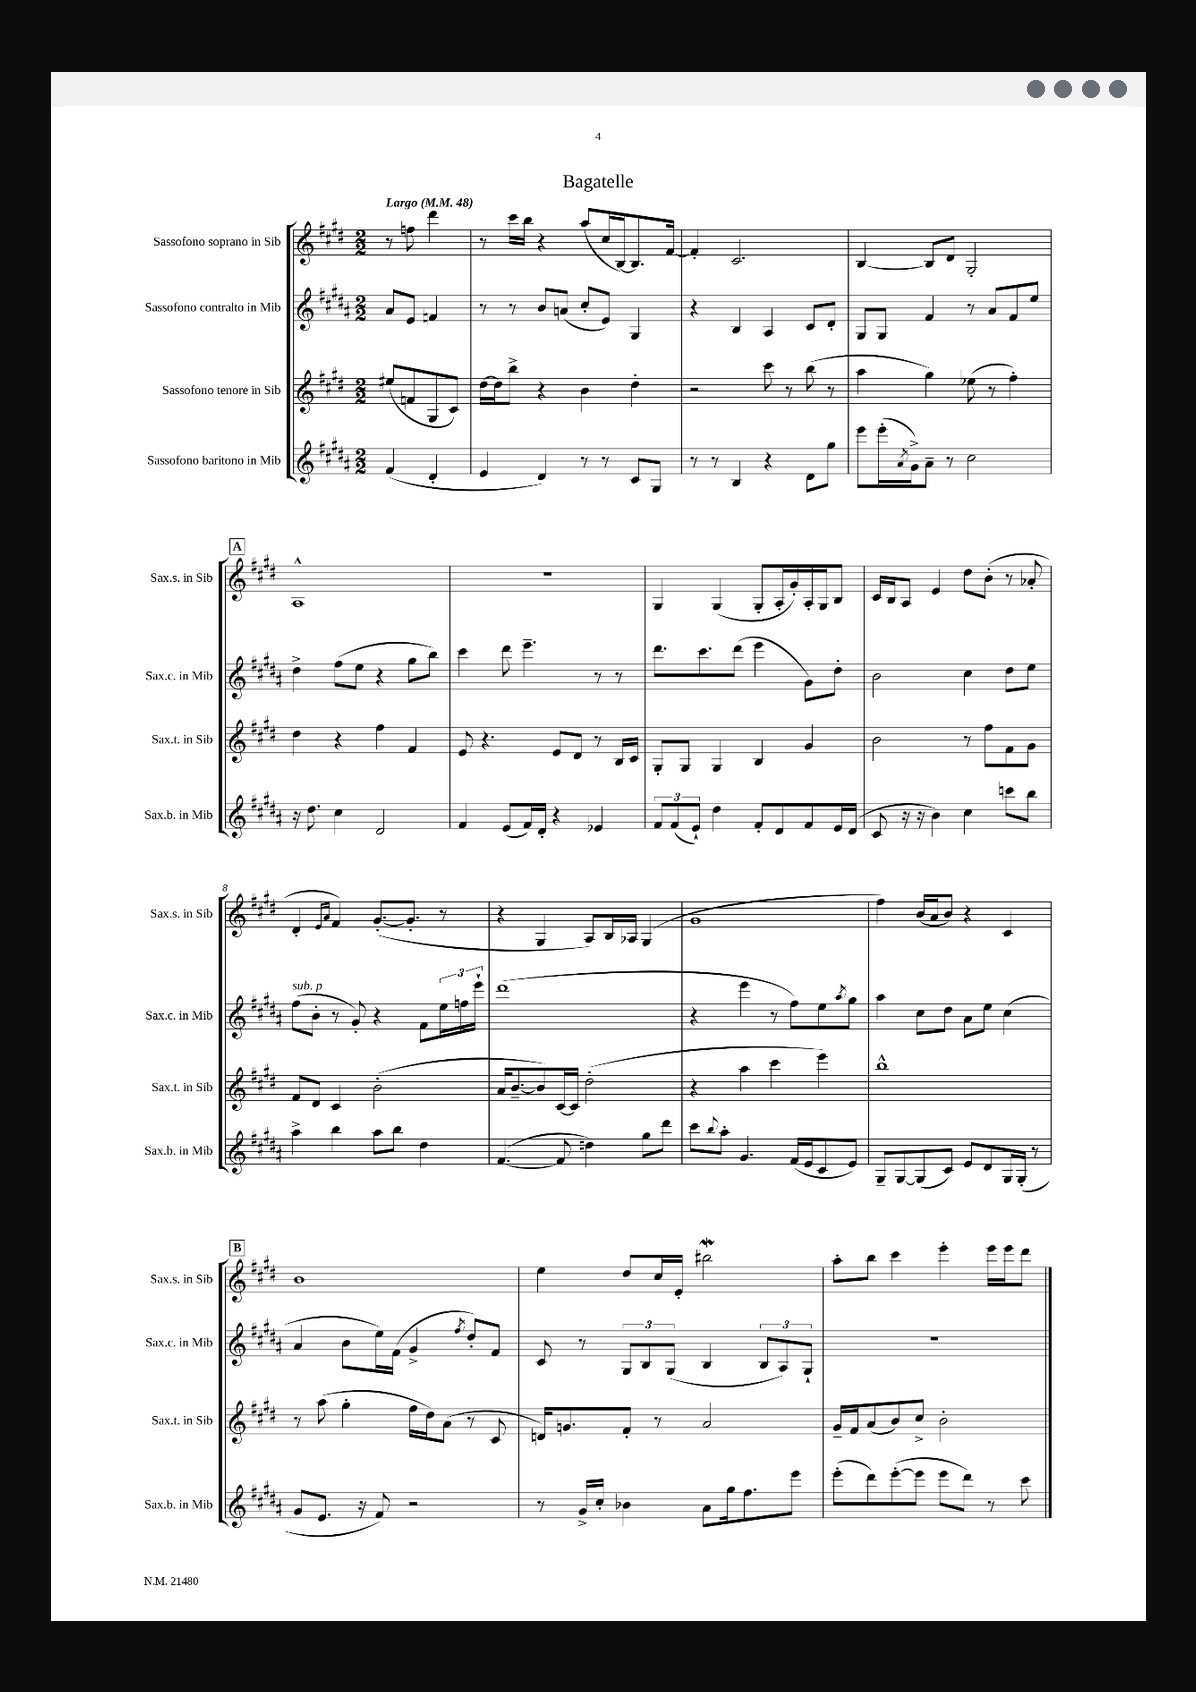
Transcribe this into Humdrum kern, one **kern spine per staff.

**kern	**kern	**kern	**kern
*part4	*part3	*part2	*part1
*staff4	*staff3	*staff2	*staff1
*I"Sassofono baritono in Mib	*I"Sassofono tenore in Sib	*I"Sassofono contralto in Mib	*I"Sassofono soprano in Sib
*I'Sax.b. in Mib	*I'Sax.t. in Sib	*I'Sax.c. in Mib	*I'Sax.s. in Sib
*clefG2	*clefG2	*clefG2	*clefG2
*k[f#c#g#d#a#]	*k[f#c#g#d#]	*k[f#c#g#d#a#]	*k[f#c#g#d#]
*M2/2	*M2/2	*M2/2	*M2/2
*MM48	*MM48	*MM48	*MM48
=	=	=	=
!	!	!	!LO:TX:a:B:t=Largo
(4f#/	(8ee#X/L	8a#/L	8r
.	8fn/	8e/J	8ffn\
4d#'/	8G#/	4fn/	4ddd#\
.	8c#/J)	.	.
=1	=1	=1	=1
4e/	[16dd#\LL	8r	8r
.	16dd#\J]	.	.
.	8bb^\J	8r	16ccc#\LL
.	.	.	16bb\JJ
4d#/)	4r	8b/L	4r
.	.	(8an/J	.
8r	4b\	8cc#'/L	(8aa/L
8r	.	8e/J)	16cc#/L
.	.	.	[16B/J)
8c#/L	4dd#'\	4G#/	8.B/]
8G#/J	.	.	.
.	.	.	[16f#/Jk
=2	=2	=2	=2
8r	2r	4r	4f#'/]
8r	.	.	.
4B/	.	4B/	2.c#/
4r	8ccc#\	4A#/	.
.	8r	.	.
8d#\L	(8bb\	8c#/L	.
8gg#\J	8r	8d#'/J	.
=3	=3	=3	=3
8eee\L	4aa\	8G#/L	[4B/
(16eee'\L	.	8G#/J	.
8qa#/	.	.	.
16g#^\J)	.	.	.
8a#~\J	4gg#\)	4f#/	8B/L]
8r	.	.	8d#/J
2cc#\	(8ee-X\	8r	2G#'/
.	8r	8a#/L	.
.	4ff#'\)	8f#/	.
.	.	8ee/J	.
!!LO:LB:g=z
!!LO:REH:place=s1:t=A
=4	=4	=4	=4
16r	4dd#\	4dd#^\	1A^^
8.dd#\	.	.	.
4cc#\	4r	(8ff#\L	.
.	.	8ee\J	.
2d#/	4ff#\	4r	.
.	4f#/	8gg#\L	.
.	.	8bb\J)	.
=5	=5	=5	=5
4f#/	8e/	4ccc#\	1r
.	4.r	.	.
(8e/L	.	8ddd#\	.
16f#/L)	.	4.eee~\	.
16d#'/JJ	.	.	.
4r	8e/L	.	.
.	8d#/J	.	.
4e-X/	8r	8r	.
.	16B/LL	8r	.
.	16c#/JJ	.	.
=6	=6	=6	=6
12f#/L	8G#'/L	8.ddd#\L	4G#/
(12f#/	.	.	.
.	8G#/J	.	.
12e`/J)	.	.	.
.	.	8.ccc#\	.
4dd#\	4G#/	.	(4G#/
.	.	(8ddd#\J	.
8f#'/L	4B/	4eee\	8G#'/L
8d#/	.	.	16A'/L
.	.	.	16g#'/)
8f#/	4g#/	8g#\L)	16A'/
.	.	.	16G#/J
16e/L	.	8dd#'\J	8B/J
(16d#/JJ	.	.	.
=7	=7	=7	=7
8c#/	2b\	2b\	16c#/LL
.	.	.	16B/J
16r	.	.	8A/J
16r	.	.	.
4b\)	.	.	4e/
4cc#\	8r	4cc#\	8dd#\L
.	8ff#\L	.	(8b'\J
8cccn\L	8f#\	8dd#\L	8r
8bb\J	8g#\J	8ee\J	8a-X'/
!!LO:LB:g=z
=8	=8	=8	=8
!	!	!LO:TX:a:i:t=sub. p	!
4aa#^\	8f#/L	(8ff#\L	4d#'/
.	8d#/J	8b'\J	.
.	.	.	16qqe/LL
.	.	.	16qqa/JJ
4bb\	4c#/	8r	4f#/)
.	.	8g#'/)	.
8aa#\L	(2b'\	4r	([8.g#'/L
8bb\J	.	.	.
.	.	.	8.g#'/J]
4dd#\	.	8f#\L	.
.	.	24ee\L	8r
.	.	24ffn\	.
.	.	24eee`\JJ	.
=9	=9	=9	=9
([4.f#/	16a/KL	(1ddd#	4r
.	[8.b~/	.	.
.	8b/])	.	4G#/
8f#/]	[16c#/L	.	.
.	16c#/JJ]	.	.
4ddn\)	(2dd#'\	.	8A/L)
.	.	.	16B/L
.	.	.	16A-X/JJ
8gg#\L	.	.	(4G#/
8ddd#\J	.	.	.
=10	=10	=10	=10
8ccc#\L	4r	4r	1g#
8qqbb/	.	.	.
8aa#'\J	.	.	.
4.g#/	4aa\	4eee\	.
.	4ccc#\	8r	.
(16f#/LL	.	8ff#\L)	.
16e/J	.	.	.
8c#/	4eee\)	8ee\	.
.	.	8qaa#/	.
8e/J)	.	8gg#\J	.
=11	=11	=11	=11
8G#~/L	1bb^^	4aa#\	4ff#\)
[8G#/	.	.	.
(8G#/]	.	8cc#\L	(16b/LL
.	.	.	16a/J
8c#/J)	.	8dd#\J	8b/J)
8e/L	.	8a#\L	4r
8d#/	.	8ee\J	.
16G#/L	.	(4cc#\	4c#/
(16G#'/JJ	.	.	.
8r	.	.	.
!!LO:LB:g=z
!!LO:REH:place=s1:t=B
=12	=12	=12	=12
8g#/L	8r	4a#/	1b
8.e/J	(8aa\	.	.
.	4gg#'\	8b\L	.
16r	.	.	.
8f#/)	.	16ee\L)	.
.	.	(16f#\JJ	.
2r	16ff#\LL	4g#^/	.
.	16dd#\J)	.	.
.	(8a\J	.	.
.	.	8qff#/	.
.	8r	8dd#'/L)	.
.	8c#/	8f#/J	.
=13	=13	=13	=13
8r	16dn/KL)	8c#/	4ee\
.	8.gn/	.	.
16g#^/LL	.	8r	.
16cc#'/JJ	.	.	.
4b-X\	8f#'/J	12G#/L	8dd#/L
.	.	12B/	.
.	8r	.	16cc#/L
.	.	(12G#/J	.
.	.	.	16e'/JJ
8a#\L	2a/	4B/	2bb#XW\
16gg#\k	.	.	.
8.ff#\	.	.	.
.	.	12B/L	.
.	.	12A#/)	.
8eee\J	.	.	.
.	.	12G#`/J	.
=14	=14	=14	=14
(8eee'\L	16g#~/LL	1r	8aa'\L
.	16f#/J	.	.
8ddd#\)	(8a/	.	8bb\J
([8eee'\	8b/)	.	4ccc#\
8eee\J]	8cc#^/J	.	.
8eee\L	2b'\	.	4eee'\
8ddd#\J)	.	.	.
8r	.	.	16eee\LL
.	.	.	16eee\J
8ccc#\	.	.	8ddd#\J
==	==	==	==
*-	*-	*-	*-
